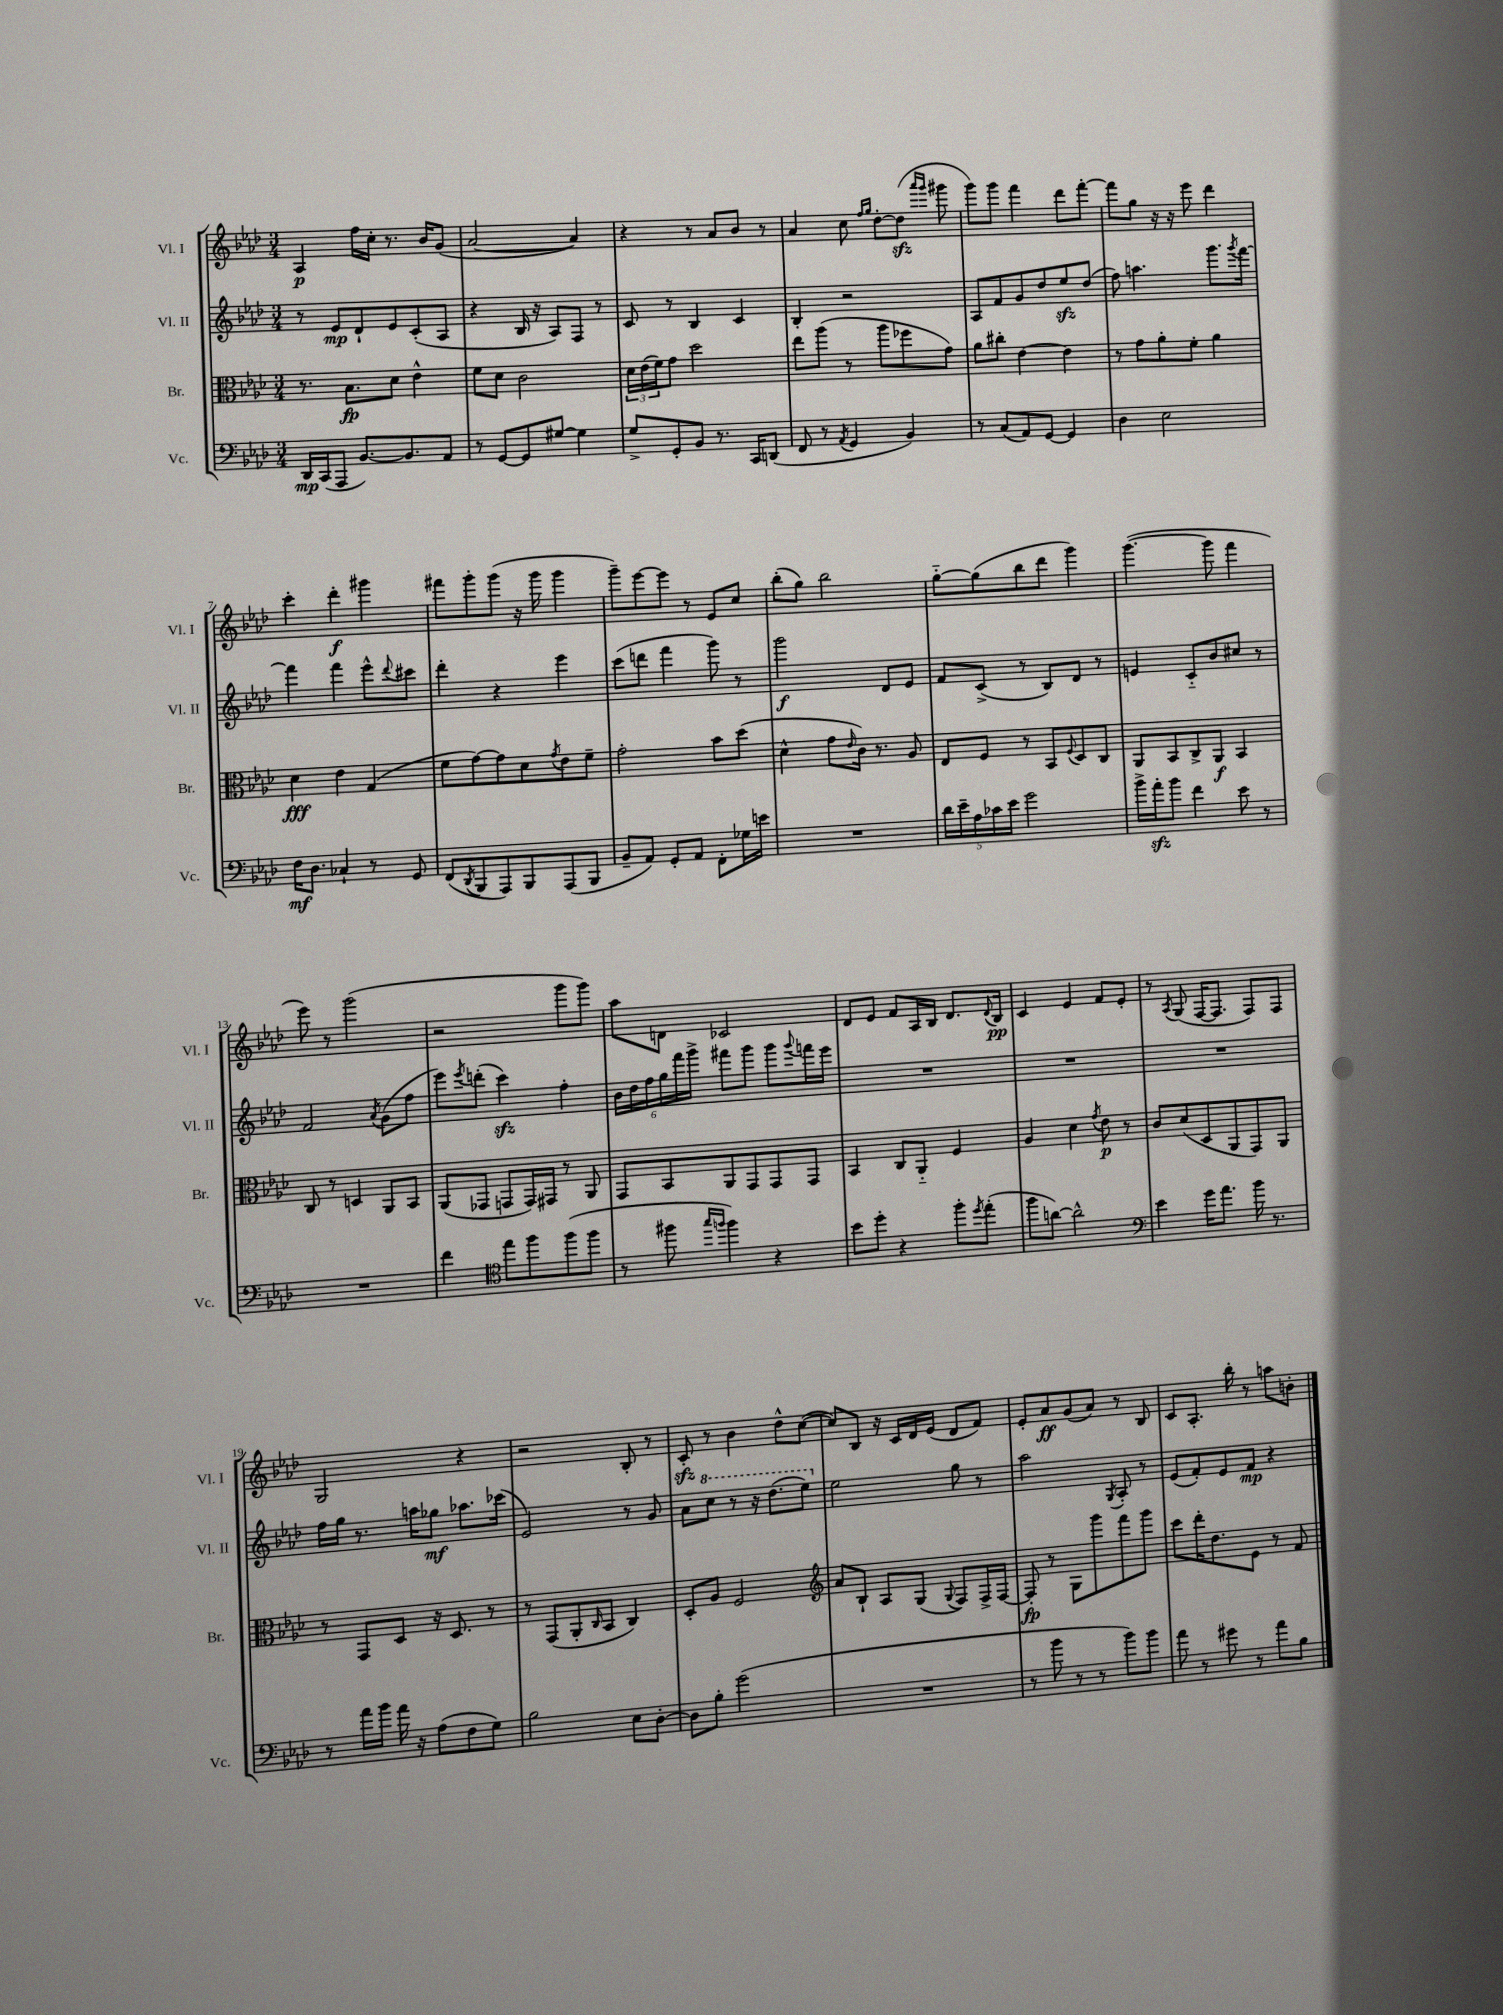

**kern	**dynam	**kern	**dynam	**kern	**dynam	**kern	**dynam
*part4	*part4	*part3	*part3	*part2	*part2	*part1	*part1
*staff4	*staff4	*staff3	*staff3	*staff2	*staff2	*staff1	*staff1
*I"Vc.	*	*I"Br.	*	*I"Vl. II	*	*I"Vl. I	*
*I'Vc.	*	*I'Br.	*	*I'Vl. II	*	*I'Vl. I	*
*clefF4	*	*clefC3	*	*clefG2	*	*clefG2	*
*k[b-e-a-d-]	*	*k[b-e-a-d-]	*	*k[b-e-a-d-]	*	*k[b-e-a-d-]	*
*M3/4	*	*M3/4	*	*M3/4	*	*M3/4	*
=1	=1	=1	=1	=1	=1	=1	=1
16DD-/LL	mp	8.r	.	8r	.	4A-/	p
(16CC/J	.	.	.	.	.	.	.
8AAA-/J	.	.	.	8e-/L	mp	.	.
.	.	8.B-\L	fp	.	.	.	.
[8.BB-/L)	.	.	.	8d-`/	.	16ff\LL	.
.	.	.	.	.	.	16cc'\JJ	.
.	.	8d-\J	.	8e-/	.	8.r	.
8.BB-/]	.	.	.	.	.	.	.
.	.	4e-^^\	.	(8c'/	.	.	.
.	.	.	.	.	.	16b-/KL	.
8AA-/J	.	.	.	8A-/J	.	(8g/J	.
=2	=2	=2	=2	=2	=2	=2	=2
8r	.	8f\L	.	4r	.	[2a-/	.
[8GG/L	.	8d-\J	.	.	.	.	.
8GG/]	.	2c\	.	16B-/	.	.	.
.	.	.	.	16r	.	.	.
[8G#X/J	.	.	.	8A-/L)	.	.	.
4G#\]	.	.	.	8F/J	.	4a-/])	.
.	.	.	.	8r	.	.	.
=3	=3	=3	=3	=3	=3	=3	=3
8G^/L	.	24d-\LL	.	8c/	.	4r	.
.	.	(24e-\	.	.	.	.	.
.	.	24f\J)	.	.	.	.	.
8GG'/	.	8g\J	.	8r	.	.	.
8BB-/J	.	2dd-\	.	4B-/	.	8r	.
8.r	.	.	.	.	.	8a-/L	.
.	.	.	.	4c/	.	8b-/J	.
16CC/KL	.	.	.	.	.	.	.
(8DDn/J	.	.	.	.	.	8r	.
=4	=4	=4	=4	=4	=4	=4	=4
8FF/	.	8ee-\L	.	4B-'/	.	4a-/	.
8r	.	(8aa-\J	.	.	.	.	.
8qAA-/	.	.	.	.	.	.	.
4GG/	.	8r	.	2r	.	8cc\	.
.	.	.	.	.	.	16qqff/LL	.
.	.	.	.	.	.	16qqgg/JJ	.
.	.	8aa-\L	.	.	.	[8dd-'\L	.
4BB-/)	.	8ff-X\	.	.	.	(8dd-zz\J]	.
.	.	.	.	.	.	16qqaaa-/LL	.
.	.	.	.	.	.	16qqggg/JJ	.
.	.	8g\J)	.	.	.	8ggg#X\	.
=5	=5	=5	=5	=5	=5	=5	=5
8r	.	8a-\L	.	8A-/L	.	8ggg\L)	.
(8C/L	.	8cc#X'\J	.	8f/	.	8ggg\J	.
8AA-/)	.	[4e-\	.	8g/	.	4fff\	.
[8GG/J	.	.	.	8dd-/	.	.	.
4GG/]	.	4e-\]	.	8ee-zz/	.	8ddd-\L	.
.	.	.	.	(8dd-/J	.	[8fff'\J	.
=6	=6	=6	=6	=6	=6	=6	=6
4D-\	.	8r	.	8ff\)	.	8fff\L]	.
.	.	8g\L	.	4.aan\	.	8gg\J	.
2E-\	.	8a-'\	.	.	.	16r	.
.	.	.	.	.	.	16r	.
.	.	8f'\J	.	.	.	8eee-\	.
.	.	4a-\	.	8.ggg\L	.	4ddd-\	.
.	.	.	.	8qggg/	.	.	.
.	.	.	.	[16fff\Jk	.	.	.
!!LO:LB:g=z
=7	=7	=7	=7	=7	=7	=7	=7
16F\KL	mf	4d-\	fff	4fff\]	.	4ccc'\	.
8.D-\J	.	.	.	.	.	.	.
4C-X`/	.	4e-\	.	4fff\	.	4ddd-'\	f
8r	.	(4G/	.	8eee-^^\L	.	4ggg#X\	.
.	.	.	.	8qqddd-/	.	.	.
8GG/	.	.	.	8ccc#X\J	.	.	.
=8	=8	=8	=8	=8	=8	=8	=8
(8FF/L	.	8f\L	.	4ddd-'\	.	8fff#X\L	.
8qDD-/	.	.	.	.	.	.	.
8BBB-/	.	[8g\)	.	.	.	8ggg'\	.
8AAA-/)	.	8g\]	.	4r	.	(8ggg\J	.
8BBB-/	.	8d-\	.	.	.	16r	.
.	.	.	.	.	.	16ggg\	.
.	.	8qg/	.	.	.	.	.
(8AAA-/	.	8e-\	.	4eee-\	.	4ggg\	.
8BBB-/J	.	8f~\J	.	.	.	.	.
=9	=9	=9	=9	=9	=9	=9	=9
8BB-~/L	.	2g'\	.	(8ccc\L	.	8ggg~\L)	.
8AA-/J)	.	.	.	8dddn\J	.	[8eee-\	.
8GG'/L	.	.	.	4fff\	.	8eee-\J]	.
8AA-/J	.	.	.	.	.	8r	.
8FF'\L	.	8b-\L	.	8ggg\)	.	8e-/L	.
16G-X\L	.	(8dd-\J	.	8r	.	8cc/J	.
16en\JJ	.	.	.	.	.	.	.
=10	=10	=10	=10	=10	=10	=10	=10
2.r	.	4d-^^\	.	2ggg\	f	(8bb-'\L	.
.	.	.	.	.	.	8gg\J)	.
.	.	8g\L	.	.	.	2bb-\	.
.	.	16qqe-/	.	.	.	.	.
.	.	16c\Jk)	.	.	.	.	.
.	.	8.r	.	.	.	.	.
.	.	.	.	8d-/L	.	.	.
.	.	8A-/	.	8e-/J	.	.	.
=11	=11	=11	=11	=11	=11	=11	=11
20d-\LL	.	8E-/L	.	8f/L	.	[8gg\L	.
20e-~\	.	.	.	.	.	.	.
20A-\	.	.	.	.	.	.	.
.	.	8F/J	.	(8c^/J	.	(8gg\]	.
20c-X\	.	.	.	.	.	.	.
20e-\JJ	.	.	.	.	.	.	.
2g\	.	8r	.	8r	.	8bb-\	.
.	.	8BB-/L	.	8B-/L)	.	8ddd-\J	.
.	.	8qqF/	.	.	.	.	.
.	.	8D-/	.	8d-/J	.	4ggg\)	.
.	.	8C/J	.	8r	.	.	.
=12	=12	=12	=12	=12	=12	=12	=12
16b-^\LL	.	8AA-/L	.	4en/	.	([4.ggg\	.
16a-zz'\J	.	.	.	.	.	.	.
8b-\J	.	8BB-/	.	.	.	.	.
4f\	.	8C^/	.	8c/L	.	.	.
.	.	8AA-/J	f	8b-/	.	8ggg\]	.
8e-\	.	4BB-/	.	8cc#X/J	.	4fff\	.
8r	.	.	.	8r	.	.	.
!!LO:LB:g=z
=13	=13	=13	=13	=13	=13	=13	=13
2.r	.	8C/	.	2f/	.	8eee-\)	.
.	.	8r	.	.	.	8r	.
.	.	4Dn/	.	.	.	(2ggg\	.
.	.	.	.	8qa-/	.	.	.
.	.	8AA-/L	.	(8g\L	.	.	.
.	.	8BB-/J	.	8ff\J	.	.	.
=14	=14	=14	=14	=14	=14	=14	=14
4f\	.	(8AA-/L	.	8eee-\L)	.	2r	.
.	.	.	.	8qeee-/	.	.	.
.	.	8GG-X/J	.	(8dddn'\J	.	.	.
*clefC4	*	*	*	*	*	*	*
8ee-\L	.	8GGn/L	.	4ccczz\)	.	.	.
8ff\	.	16GG/L)	.	.	.	.	.
.	.	16GG#X/JJ	.	.	.	.	.
(8ff\	.	8r	.	4ff'\	.	8ggg\L	.
8ff\J	.	8AA-/	.	.	.	8ggg\J)	.
=15	=15	=15	=15	=15	=15	=15	=15
8r	.	8GG/L	.	24b-\LL	.	8aa-\L	.
.	.	.	.	24dd-\	.	.	.
.	.	.	.	24ff\	.	.	.
8ff#X\	.	8BB-/	.	24gg\	.	8dn\J	.
.	.	.	.	24fff\	.	.	.
.	.	.	.	24ggg^\JJ	.	.	.
16qqgg/LL	.	.	.	.	.	.	.
16qqffn/JJ	.	.	.	.	.	.	.
4ff\)	.	8AA-/	.	8fff#X\L	.	2c-X/	.
.	.	8GG/	.	8ggg\J	.	.	.
4r	.	8GG/	.	8ggg\L	.	.	.
.	.	.	.	8qqggg/	.	.	.
.	.	8GG/J	.	16fffn\L	.	.	.
.	.	.	.	16eee-\JJ	.	.	.
=16	=16	=16	=16	=16	=16	=16	=16
8b-\L	.	4BB-/	.	2.r	.	8d-/L	.
8dd-'\J	.	.	.	.	.	8e-/J	.
4r	.	8C/L	.	.	.	8f/L	.
.	.	8AA-/J	.	.	.	16A-/L	.
.	.	.	.	.	.	16B-/JJ	.
8ff'\L	.	4F/	.	.	.	8.d-/L	.
8qdd-/	.	.	.	.	.	.	.
(8ee-'\J	.	.	.	.	.	.	.
.	.	.	.	.	.	8qqd-/	.
.	.	.	.	.	.	16B-/Jk	pp
=17	=17	=17	=17	=17	=17	=17	=17
8ff\L	.	4A-/	.	2.r	.	4c/	.
[8an\J)	.	.	.	.	.	.	.
2a^^\]	.	4d-\	.	.	.	4e-/	.
.	.	8qg/	.	.	.	.	.
.	.	8e-\	p	.	.	8f/L	.
.	.	8r	.	.	.	8e-'/J	.
=18	=18	=18	=18	=18	=18	=18	=18
*clefF4	*	*	*	*	*	*	*
4e-\	.	8c/L	.	2.r	.	8r	.
.	.	.	.	.	.	8qA-/	.
.	.	(8d-/	.	.	.	(8G/	.
16g\KL	.	8D-/	.	.	.	[16F/KL	.
8.a-\J	.	.	.	.	.	8.F/J]	.
.	.	8AA-/	.	.	.	.	.
16b-\	.	8GG/)	.	.	.	8F/L)	.
8.r	.	.	.	.	.	.	.
.	.	8AA-/J	.	.	.	8F/J	.
!!LO:LB:g=z
=19	=19	=19	=19	=19	=19	=19	=19
8r	.	8r	.	16ff\LL	.	2G/	.
.	.	.	.	16gg\JJ	.	.	.
16a-\LL	.	8GG/L	.	8.r	.	.	.
16b-\JJ	.	.	.	.	.	.	.
16a-\	.	8D-/J	.	.	.	.	.
16r	.	.	.	16aan\KL	.	.	.
(8A-\L	.	16r	.	8gg-X\J	mf	.	.
.	.	8.D-/	.	.	.	.	.
8F\	.	.	.	8.aa-X\L	.	4r	.
8G\J)	.	8r	.	.	.	.	.
.	.	.	.	(16ccc-X\Jk	.	.	.
=20	=20	=20	=20	=20	=20	=20	=20
2B-\	.	8r	.	2e-/)	.	2r	.
.	.	(8GG/L	.	.	.	.	.
.	.	8AA-'/	.	.	.	.	.
.	.	16qqC/	.	.	.	.	.
.	.	8BB-/J	.	.	.	.	.
8E-\L	.	4C/)	.	8r	.	8B-'/	.
[8D-'\J	.	.	.	8g/	.	8r	.
=21	=21	=21	=21	=21	=21	=21	=21
8D-\L]	.	8D-'/L	.	8a-\L	.	8czz'/	.
*	*	*	*	*8va	*	*	*
8B-'\J	.	8A-/J	.	8ccc\J	.	8r	.
(2g\	.	2F/	.	8r	.	4b-\	.
.	.	.	.	16r	.	.	.
.	.	.	.	(8.ddd-\L	.	.	.
.	.	.	.	.	.	8dd-^^\L	.
.	.	.	.	8eee-\J)	.	([8cc\J	.
=22	=22	=22	=22	=22	=22	=22	=22
*	*	*clefG2	*	*	*	*	*
*	*	*	*	*X8va	*	*	*
2.r	.	8a-/L	.	2ee-\	.	8cc/L])	.
.	.	8B-`/J	.	.	.	8B-/J	.
.	.	8A-/L	.	.	.	16r	.
.	.	.	.	.	.	16c/LL	.
.	.	(8G/J	.	.	.	16d-/	.
.	.	.	.	.	.	(16e-/JJ	.
.	.	8qqG/	.	.	.	.	.
.	.	8F/L)	.	8gg\	.	8d-/L	.
.	.	16F^/L	.	8r	.	8f/J)	.
.	.	[16F/JJ	.	.	.	.	.
=23	=23	=23	=23	=23	=23	=23	=23
8r	.	8F'/]	fp	2aa-\	.	8e-'/L	.
8b-\	.	8r	.	.	.	8a-/	ff
8r	.	8G\L	.	.	.	(8g/	.
8r	.	8ggg\	.	.	.	8a-/J)	.
.	.	.	.	8qG/	.	.	.
8b-\L)	.	8fff\	.	8A-'/	.	8r	.
8b-\J	.	8ggg\J	.	8r	.	8B-/	.
=24	=24	=24	=24	=24	=24	=24	=24
8a-\	.	8ccc\L	.	(8e-/L	.	8c/L	.
8r	.	16ddd-'\K	.	8f'/)	.	8.A-'/J	.
.	.	8.dd-\	.	.	.	.	.
8g#X\	.	.	.	8e-/	.	.	.
.	.	.	.	.	.	16bb-'\	.
8r	.	8e-\J	.	8f/J	mp	8r	.
8a-\L	.	8r	.	4r	.	8aan\L	.
8B-\J	.	8f/	.	.	.	8bn'\J	.
==	==	==	==	==	==	==	==
*-	*-	*-	*-	*-	*-	*-	*-
